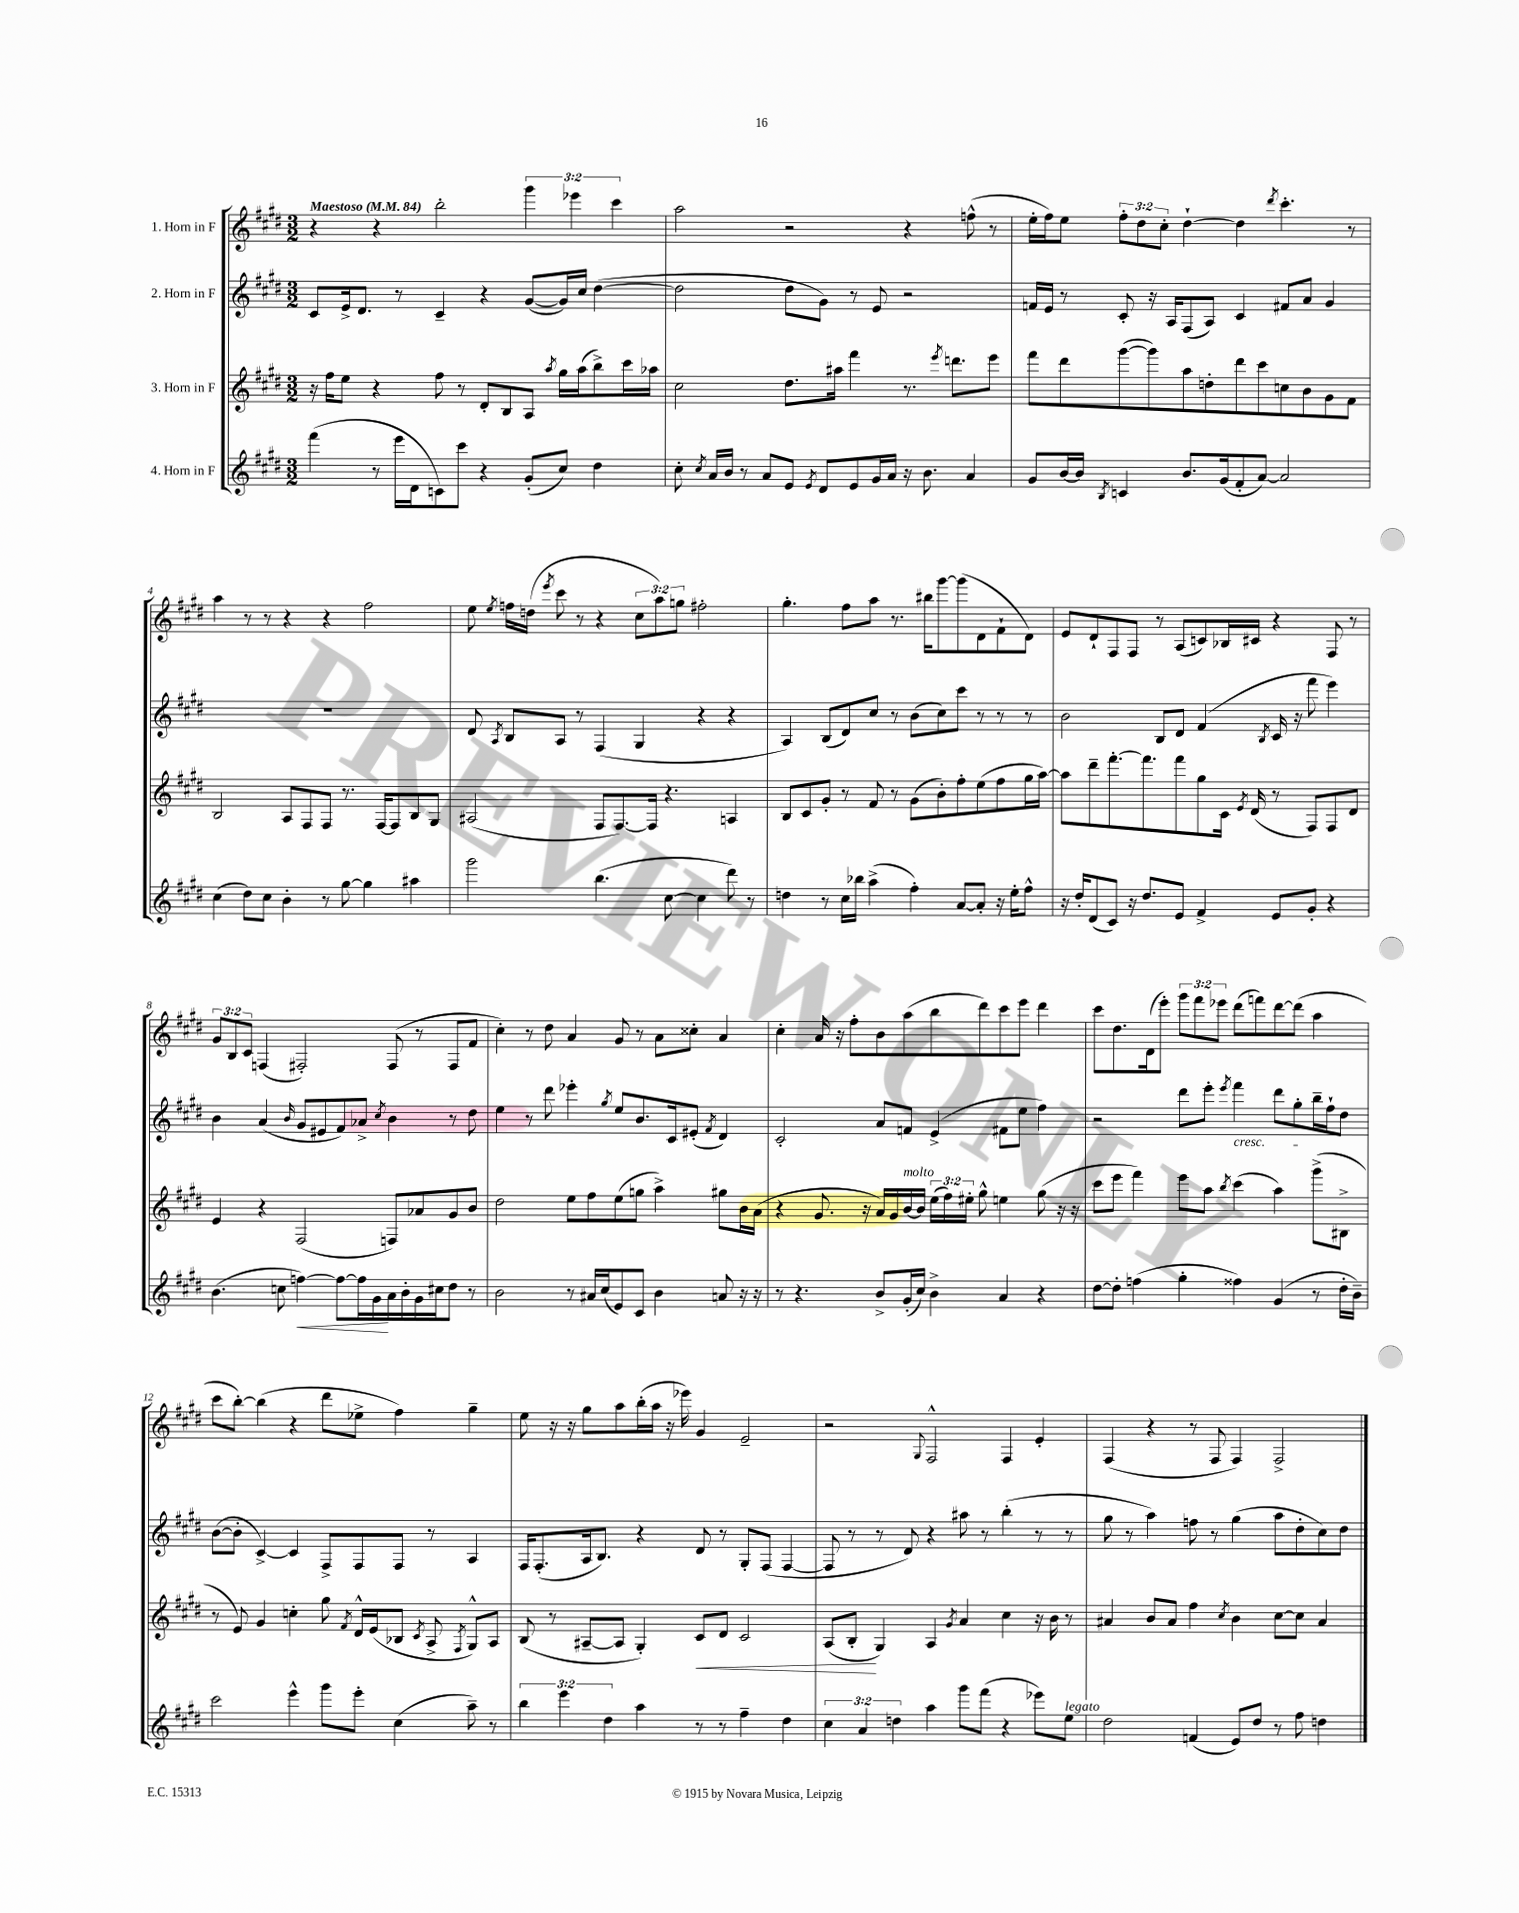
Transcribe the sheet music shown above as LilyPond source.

<<
\new StaffGroup <<
\new Staff = "s0" \with { instrumentName = "1. Horn in F" } {
    \clef treble \key e \major \numericTimeSignature \time 3/2 \override Staff.TupletNumber.text = #tuplet-number::calc-fraction-text \tempo "Maestoso" 4 = 84
    \autoBeamOff r4 r4 b''2-. \tuplet 3/2 { gis'''4 ees'''4 cis'''4 } |
    a''2 r2 r4 f''8-^( r8 |
    e''16[-. fis''16) e''8] \tuplet 3/2 { fis''8[-. dis''8 cis''8]-. } dis''4~-! dis''4 \acciaccatura { dis'''8 } cis'''4.-. r8 |
    a''4 r8 r8 r4 r4 fis''2 |
    e''8 \acciaccatura { e''8 } f''16[ d''16]( \acciaccatura { e'''8 } cis'''8 r8 r4 \tuplet 3/2 { cis''8[ a''8) g''8] } fis''2-. |
    gis''4.-. fis''8[ a''8] r8. bis''16[ gis'''8~ gis'''8( dis'8 fis'8-! dis'8]) |
    e'8[ dis'8-! fis8 fis8] r8 a8[( c'8) bes16 cis'16] r4 fis8 r8 |
    \tuplet 3/2 { gis'8[ b8 cis'8] } f4( fis2-.) fis8( r8 fis8[ fis'8] |
    cis''4-.) r8 dis''8 a'4 gis'8 r8 a'8[ cisis''8]-. a'4 |
    cis''4-. a'16 r16 fis''8[-. b'8 a''8( b''8 dis'''8) cis'''8 e'''8] dis'''4 |
    cis'''8[ dis''8. dis'16( e'''8]-.) \tuplet 3/2 { gis'''8[ fis'''8 ees'''8] } dis'''8[( f'''8) dis'''8~ dis'''8]( a''4 |
    cis'''8[ b''8]~-.) b''4( r4 dis'''8[ ees''8]-> fis''4) gis''4-- |
    e''8 r16 r16 gis''8[ a''8 b''16-.( a''16] r16 ees'''16) gis'4 e'2-- |
    r2 \appoggiatura { gis8 } fis2-^ fis4 e'4-. |
    fis4( r4 r8 fis8 fis4) fis2-> \bar "|." |
}
\new Staff = "s1" \with { instrumentName = "2. Horn in F" } {
    \clef treble \key e \major \numericTimeSignature \time 3/2
    \autoBeamOff cis'8[ e'16-> dis'8.] r8 cis'4-- r4 gis'8[~( gis'16) cis''16] dis''4~( |
    dis''2 dis''8[ gis'8]) r8 e'8 r2 |
    f'16[ e'16] r8 cis'8-. r16 a16[ fis8( a8]) cis'4 fis'8[ a'8] gis'4 |
    R1. |
    dis'8 \acciaccatura { a8 } b8[ a8] r8 fis4( gis4 r4 r4 |
    a4) b8[( dis'8) cis''8] r8 b'8[( cis''8) cis'''8] r8 r8 r8 |
    b'2 b8[ dis'8] fis'4( \acciaccatura { b8 } cis'16 r16 fis'''8 e'''4) |
    b'4 a'4( \grace { b'16 } gis'8[ eis'8 fis'8) aes'8]-> \acciaccatura { cis''8 } b'4 r8 dis''8 |
    e''4 r8 dis'''8 ees'''4-. \acciaccatura { gis''8 } e''8[ b'8. cis'16 eis'8]-.( \acciaccatura { fis'8 } dis'4) |
    cis'2-. a'8[ f'8] e'4->( fis'8[ e''8] fis''4) |
    r2 dis'''8[ e'''8]-. \acciaccatura { e'''8 } fis'''4\cresc dis'''8[ gis''8-. b''16--\! fis''16-! dis''8] |
    b'8[~( b'8]-. cis'4~->) cis'4 fis8[-> fis8 fis8] r8 a4 |
    fis16[ fis8.-.( a16 b8.]) r4 dis'8 r8 gis8[-. fis8]( fis4~ |
    fis8 r8 r8 dis'8) r4 ais''8 r8 b''4-.( r8 r8 |
    gis''8 r8 a''4) f''8 r8 gis''4( a''8[ dis''8-. cis''8) dis''8] \bar "|." |
}
\new Staff = "s2" \with { instrumentName = "3. Horn in F" } {
    \clef treble \key e \major \numericTimeSignature \time 3/2 \override Staff.TupletNumber.text = #tuplet-number::calc-fraction-text
    \autoBeamOff r16 fis''16[ e''8] r4 fis''8 r8 dis'8[-. b8 a8] \acciaccatura { a''8 } gis''16[ a''16( b''8->) cis'''16 aes''16] |
    cis''2 dis''8.[ ais''16] fis'''4 r8. \acciaccatura { e'''8 } d'''8.[ e'''8] |
    fis'''8[ dis'''8 gis'''8~( gis'''8) a''8 d''8-. dis'''8 cis'''8 c''8 b'8 gis'8 fis'8] |
    b2 a8[ fis8 fis8] r8. fis16[~ fis8 b8 gis8] |
    ais2( fis8[ fis8.~) fis16] r4. a4 |
    b8[ cis'8 gis'8]-. r8 fis'8 r8 gis'8[( b'8-.) fis''8-. e''8( fis''8 gis''16 a''16]~) |
    a''8[ dis'''8-- fis'''8.~-. fis'''8. fis'''8 gis''8 cis'16] \acciaccatura { e'8 } dis'16( r8 fis8[) fis8 dis'8] |
    e'4 r4 fis2( f8[) aes'8 gis'8 b'8] |
    dis''2 e''8[ fis''8 e''8( g''8] a''4->) gis''8[ b'16 a'16]( |
    r4 gis'8. r16 a'16[) gis'16 b'16~^\markup { \italic "molto" } b'16] \tuplet 3/2 { e''16[( fis''16) eis''16]-. } gis''8-^ e''4 gis''8( r16 r16 |
    cis'''8[ e'''8] fis'''4) e'''8[ a''8] \acciaccatura { b''8 } cis'''4( a''4) gis'''8[->( bis8]-> |
    r8 e'8) gis'4 c''4-. gis''8 \acciaccatura { fis'8 } dis'16[-^ e'16( bes8] \acciaccatura { cis'8 } a8-> \acciaccatura { fis8 } gis8[-^) a8] |
    b8( r8 ais8[~-- ais8] gis4-.) cis'8[\< dis'8] cis'2 |
    a8[( b8]-.\! gis4) a4 \acciaccatura { gis'8 } a'4 cis''4 r16 b'16 r8 |
    ais'4 b'8[ ais'8] fis''4 \acciaccatura { cis''8 } b'4 cis''8[~ cis''8] ais'4 \bar "|." |
}
\new Staff = "s3" \with { instrumentName = "4. Horn in F" } {
    \clef treble \key e \major \numericTimeSignature \time 3/2 \override Staff.TupletNumber.text = #tuplet-number::calc-fraction-text
    \autoBeamOff fis'''4( r8 e'''16[ dis'16 c'8) cis'''8] r4 gis'8[-.( cis''8]) dis''4 |
    cis''8-. \acciaccatura { cis''8 } a'16[ b'16] r8 a'8[ e'8] \acciaccatura { e'8 } dis'8[ e'8 gis'16 a'16] r16 b'8. a'4 |
    gis'8[ b'16~ b'16] \acciaccatura { b8 } c'4 b'8.[ gis'16( fis'8-. a'8]~) a'2 |
    cis''4( dis''8[) cis''8] b'4-. r8 gis''8~ gis''4 ais''4 |
    gis'''2 b''4.( cis''8~ cis''4 dis'''8) r8 |
    d''4 r8 cis''16[ bes''16] a''4->( fis''4-.) a'8[~ a'8]-. r16 e''16[-. fis''8]-^ |
    r16 dis''16[-. dis'8( cis'8]) r16 dis''8.[ e'8] fis'4-> e'8[ gis'8]-. r4 |
    b'4.( c''8 f''4~\<) f''8[~ f''16 gis'16\! a'16 b'16-. gis'16 cis''16 dis''8] r8 |
    b'2 r8 ais'16[ cis''16( e'8) cis'8] b'4 a'8 r16 r16 |
    r8 r4. b'8[-> gis'16-.( cis''16]) b'4-> a'4 r4 |
    dis''8[~ dis''8]-. f''4( gis''4-. fisis''4) gis'4( r8 dis''16[-. b'16]--) |
    cis'''2 e'''4-^ gis'''8[ e'''8]-. cis''4( a''8--) r8 |
    \tuplet 3/2 { b''4 e'''4 dis''4 } a''4 r8 r8 fis''4-- dis''4 |
    \tuplet 3/2 { cis''4 a'4 d''4 } a''4 gis'''8[ fis'''8]( r4 ees'''8[) e''8]^\markup { \italic "legato" } |
    dis''2 f'4( e'8[) dis''8] r8 fis''8 d''4 \bar "|." |
}
>>
>>
